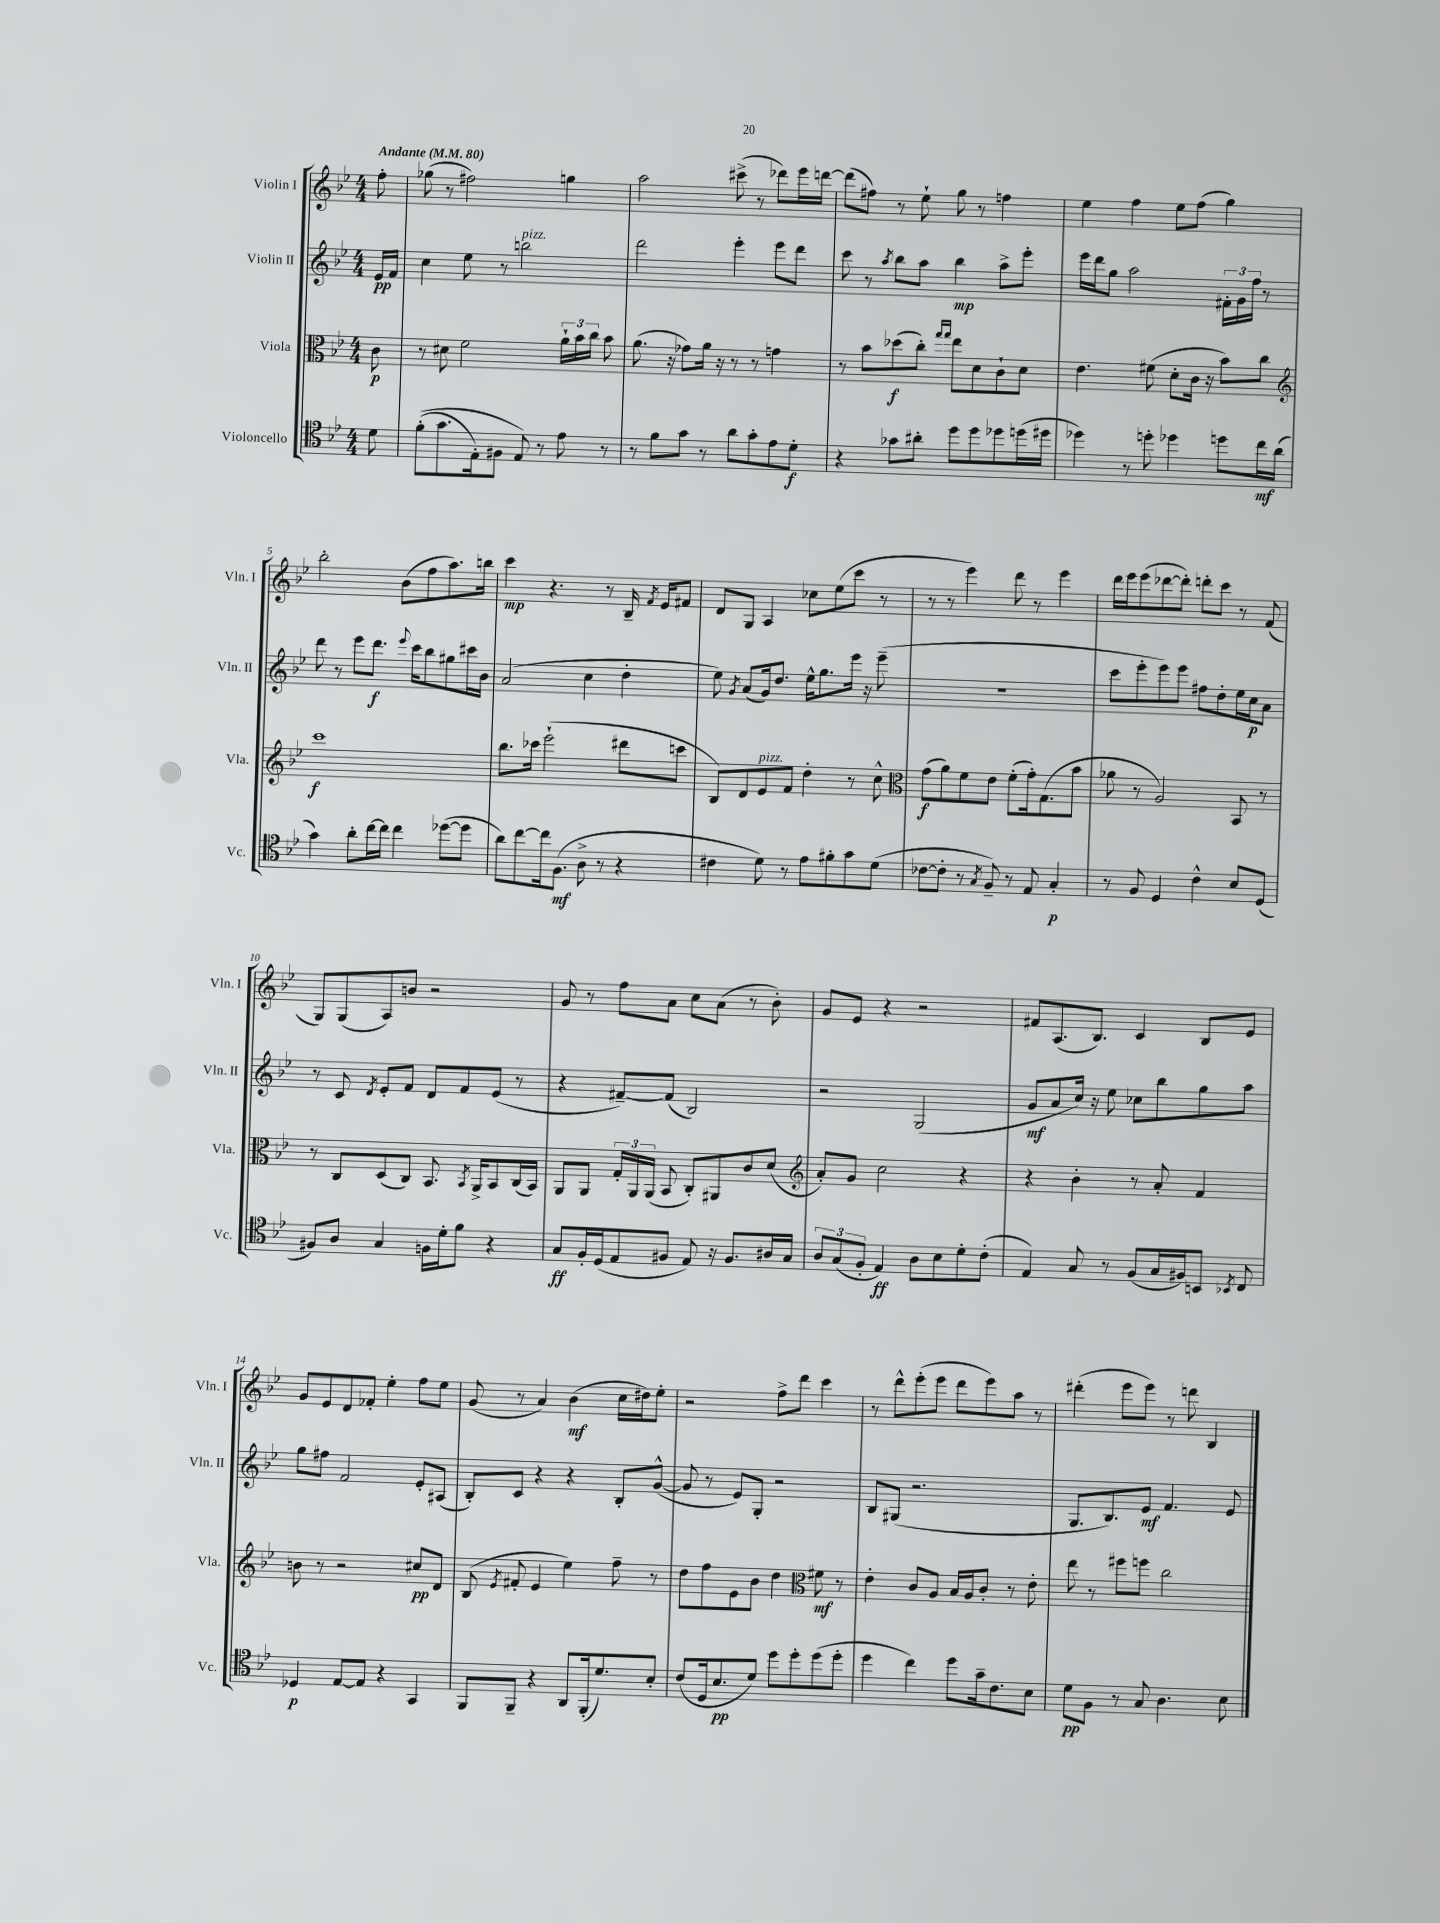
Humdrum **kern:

**kern	**dynam	**kern	**dynam	**kern	**dynam	**kern	**dynam
*part4	*part4	*part3	*part3	*part2	*part2	*part1	*part1
*staff4	*staff4	*staff3	*staff3	*staff2	*staff2	*staff1	*staff1
*I"Violoncello	*	*I"Viola	*	*I"Violin II	*	*I"Violin I	*
*I'Vc.	*	*I'Vla.	*	*I'Vln. II	*	*I'Vln. I	*
*clefC4	*	*clefC3	*	*clefG2	*	*clefG2	*
*k[b-e-]	*	*k[b-e-]	*	*k[b-e-]	*	*k[b-e-]	*
*M4/4	*	*M4/4	*	*M4/4	*	*M4/4	*
*MM80	*	*MM80	*	*MM80	*	*MM80	*
=	=	=	=	=	=	=	=
!	!	!	!	!	!	!LO:TX:a:B:t=Andante	!
8d\	.	8c\	p	16e-/LL	pp	8ff'\	.
.	.	.	.	16f/JJ	.	.	.
=1	=1	=1	=1	=1	=1	=1	=1
((8f'\L	.	8r	.	4cc\	.	(8gg-X\	.
8.g\	.	8d#X\	.	.	.	8r	.
.	.	2f\	.	8ee-\	.	2ff#X\)	.
16E-'\k)	.	.	.	.	.	.	.
8F#X\J	.	.	.	8r	.	.	.
!	!	!	!	!LO:TX:a:i:t=pizz.	!	!	!
8E-/)	.	.	.	2bbn\	.	.	.
8r	.	.	.	.	.	.	.
8e-\	.	24a`\LL	.	.	.	4ggn\	.
.	.	24b-\	.	.	.	.	.
.	.	24cc\JJ	.	.	.	.	.
8r	.	8b-\	.	.	.	.	.
=2	=2	=2	=2	=2	=2	=2	=2
8r	.	(8.a\	.	2ddd\	.	2aa\	.
8f\L	.	.	.	.	.	.	.
.	.	16r	.	.	.	.	.
8g\J	.	8g-X\L)	.	.	.	.	.
8r	.	16a\Jk	.	.	.	.	.
.	.	16r	.	.	.	.	.
8a\L	.	8r	.	4eee-'\	.	(8ccc#X^\	.
8g'\	.	8r	.	.	.	8r	.
8e-\	.	4gn\	.	8eee-\L	.	8ddd-X\L)	.
8d'\J	f	.	.	8ddd\J	.	16eee-\L	.
.	.	.	.	.	.	[16dddn\JJ	.
=3	=3	=3	=3	=3	=3	=3	=3
4r	.	8r	.	8ccc\	.	(8ddd\L]	.
.	.	8b-\L	.	8r	.	8ff#X\J)	.
.	.	.	.	8qaa/	.	.	.
8g-X\L	.	(8dd-X\	f	8bb-\L	.	8r	.
8a#X'\J	.	8cc'\J)	.	8aa\J	.	8ee-`\	.
.	.	16qqgg/LL	.	.	.	.	.
.	.	16qqgg/JJ	.	.	.	.	.
8dd\L	.	8ee-\L	.	4bb-\	mp	8gg\	.
8dd\	.	8d\	.	.	.	8r	.
8dd-X\	.	8c`\	.	8aa^\L	.	4ffn\	.
(16ddn\L	.	8d\J	.	8eee-'\J	.	.	.
16dd#X\JJ	.	.	.	.	.	.	.
=4	=4	=4	=4	=4	=4	=4	=4
4dd-X\)	.	4.e-\	.	16eee-\LL	.	4ee-\	.
.	.	.	.	16ddd\J	.	.	.
.	.	.	.	8gg\J	.	.	.
8r	.	.	.	2aa\	.	4ff\	.
8ddn'\	.	(8f#X\	.	.	.	.	.
4dd-X\	.	8d'\L	.	.	.	8ee-\L	.
.	.	16c\Jk	.	.	.	(8ff\J	.
.	.	16r	.	.	.	.	.
8ddn\L	.	8b-\L)	.	24f#X'\LL	.	4gg\)	.
.	.	.	.	24g\	.	.	.
.	.	.	.	24ff\JJ	.	.	.
16cc\L	mf	8cc\J	.	8r	.	.	.
(16a\JJ	.	.	.	.	.	.	.
!!LO:LB:g=z
=5	=5	=5	=5	=5	=5	=5	=5
*	*	*clefG2	*	*	*	*	*
4g\)	.	1ccc	f	8ddd\	.	2bb-'\	.
.	.	.	.	8r	.	.	.
8a'\L	.	.	.	8eee-\L	.	.	.
[16cc\L	.	.	.	8.ddd\J	f	.	.
16cc\JJ]	.	.	.	.	.	.	.
4cc\	.	.	.	.	.	(8b-\L	.
.	.	.	.	8qqeee-/	.	.	.
.	.	.	.	16ccc\KL	.	.	.
.	.	.	.	8bb-\	.	8ff\	.
([8dd-X\L	.	.	.	8gg#X\	.	8.aa\)	.
8dd-\J]	.	.	.	16ccc#X\L	.	.	.
.	.	.	.	16b-\JJ	.	16bbn\Jk	.
=6	=6	=6	=6	=6	=6	=6	=6
8a\L)	.	8.bb-\L	.	(2a/	.	4ccc\	mp
[8cc\	.	.	.	.	.	.	.
.	.	16ccc-X\Jk	.	.	.	.	.
16cc\k]	.	(2eee-`\	.	.	.	4.r	.
(8.F\J	mf	.	.	.	.	.	.
8A^\	.	.	.	4cc\	.	.	.
8r	.	.	.	.	.	8r	.
4r	.	8ddd#X\L	.	4dd'\	.	16B-~/	.
.	.	.	.	.	.	8qf/	.
.	.	.	.	.	.	16e-/KL	.
.	.	8cccn\J	.	.	.	8f#X/J	.
=7	=7	=7	=7	=7	=7	=7	=7
4c#X\	.	8B-/L)	.	8ee-\)	.	8d/L	.
.	.	.	.	8qg/	.	.	.
.	.	8d/	.	(8a/L	.	8G/J	.
!	!	!LO:TX:a:i:t=pizz.	!	!	!	!	!
8d\)	.	8e-/	.	16g/k)	.	4A/	.
.	.	.	.	8.dd/J	.	.	.
8r	.	8f/J	.	.	.	.	.
8e-\L	.	4dd'\	.	16ee-^^\KL	.	8cc-X\L	.
.	.	.	.	8.gg\	.	.	.
8f#X'\	.	.	.	.	.	(8ee-\	.
8g\	.	8r	.	16eee-\Jk	.	8ccc\J	.
.	.	.	.	16r	.	.	.
(8d\J	.	8cc^^\	.	(8eee-~\	.	8r	.
=8	=8	=8	=8	=8	=8	=8	=8
*	*	*clefC3	*	*	*	*	*
[8c-X\L	.	(8g\L	f	1r	.	8r	.
8c-'\J]	.	8a\)	.	.	.	8r	.
8r	.	8f\	.	.	.	4eee-\)	.
8qG/	.	.	.	.	.	.	.
8F~/)	.	8e-\J	.	.	.	.	.
8r	.	(8f'\L	.	.	.	8ddd\	.
8E-/	.	16g'\k)	.	.	.	8r	.
.	.	(8.G\	.	.	.	.	.
4G'/	p	.	.	.	.	4eee-\	.
.	.	8b-\J	.	.	.	.	.
=9	=9	=9	=9	=9	=9	=9	=9
8r	.	8a-X\	.	8ccc\L	.	16ddd\LL	.
.	.	.	.	.	.	16eee-\J	.
8F/	.	8r	.	8eee-'\	.	(8eee-\	.
4D/	.	2A/)	.	8eee-\)	.	[8ddd-X\	.
.	.	.	.	8eee-\J	.	8ddd-'\J])	.
4c^^\	.	.	.	8ff#X\L	.	8dddn'\L	.
.	.	.	.	8dd'\	.	8ccc\J	.
8B-/L	.	8BB-/	.	16ee-\L	.	8r	.
.	.	.	.	16cc\J	p	.	.
(8D/J	.	8r	.	8a\J	.	(8f/	.
!!LO:LB:g=z
=10	=10	=10	=10	=10	=10	=10	=10
8F#X/L)	.	8r	.	8r	.	8G/L)	.
8A/J	.	8C/L	.	8c/	.	(8G/	.
.	.	.	.	8qd/	.	.	.
4G/	.	(8D/	.	8e-'/L	.	8A/)	.
.	.	8C/J)	.	8f/J	.	8bn/J	.
16Fn\LL	.	8.BB-/	.	8d/L	.	2r	.
16d'\J	.	.	.	.	.	.	.
8f\J	.	.	.	8f/	.	.	.
.	.	8qBB-/	.	.	.	.	.
.	.	16AA^/KL	.	.	.	.	.
4r	.	8BB-/	.	(8e-/J	.	.	.
.	.	(16C/L	.	8r	.	.	.
.	.	16BB-/JJ)	.	.	.	.	.
=11	=11	=11	=11	=11	=11	=11	=11
8G/L	ff	8AA/L	.	4r	.	8g/	.
16F'/L	.	8AA/J	.	.	.	8r	.
(16D/J	.	.	.	.	.	.	.
8E-/	.	24G'/LL	.	[8f#X~/L)	.	8ff\L	.
.	.	24AA/	.	.	.	.	.
.	.	(24AA/JJ	.	.	.	.	.
8F#X/J	.	8BB-/	.	(8f#/J]	.	8a\J	.
8E-/)	.	8C'/L)	.	2B-/)	.	8cc\L	.
16r	.	8AA#X/	.	.	.	(8a\J	.
8.F#/L	.	.	.	.	.	.	.
.	.	8c/	.	.	.	8r	.
16A#X/L	.	(8d/J	.	.	.	8b-'\)	.
16G/JJ	.	.	.	.	.	.	.
=12	=12	=12	=12	=12	=12	=12	=12
*	*	*clefG2	*	*	*	*	*
12A/L	.	8a'/L)	.	2r	.	8g/L	.
(12G/	.	.	.	.	.	.	.
.	.	8g/J	.	.	.	8e-/J	.
12F'/J	.	.	.	.	.	.	.
4E-/)	ff	2cc\	.	.	.	4r	.
8A\L	.	.	.	(2G/	.	2r	.
8B-\	.	.	.	.	.	.	.
8d'\	.	4r	.	.	.	.	.
(8c'\J	.	.	.	.	.	.	.
=13	=13	=13	=13	=13	=13	=13	=13
4E-/)	.	4r	.	8g/L	mf	8f#X/L	.
.	.	.	.	8a/	.	(8.A/	.
8G/	.	4b-'\	.	16cc/Jk)	.	.	.
.	.	.	.	16r	.	8.B-/J)	.
8r	.	.	.	8ee-\	.	.	.
(8F/L	.	8r	.	8cc-X\L	.	4c/	.
16G/L	.	8a'/	.	8bb-\	.	.	.
16F#X/J)	.	.	.	.	.	.	.
8BBn/J	.	4f/	.	8gg\	.	8B-/L	.
8qBB-X/	.	.	.	.	.	.	.
8C/	.	.	.	8aa\J	.	8e-/J	.
!!LO:LB:g=z
=14	=14	=14	=14	=14	=14	=14	=14
4D-X/	p	8bn\	.	8gg\L	.	8g/L	.
.	.	8r	.	8ff#X\J	.	8e-/	.
[8E-/L	.	2r	.	2f/	.	8d/	.
8E-/J]	.	.	.	.	.	8f-X'/J	.
4r	.	.	.	.	.	4ee-'\	.
4GG/	.	8cc#X/L	pp	8e-'/L	.	8ff\L	.
.	.	8d/J	.	(8A#X/J	.	8ee-\J	.
=15	=15	=15	=15	=15	=15	=15	=15
8FF/L	.	(8B-/	.	8B-'/L)	.	(8g/	.
.	.	8qe-/	.	.	.	.	.
8FF~/J	.	8f#X'/	.	8c/J	.	8r	.
4r	.	4e-/	.	4r	.	4a/)	.
8AA/L	.	4ee-\)	.	4r	.	(4b-\	mf
(16FF'/k	.	.	.	.	.	.	.
8.d/)	.	.	.	.	.	.	.
.	.	8ff~\	.	8B-'/L	.	16cc\LL	.
.	.	.	.	.	.	16dd#X\J)	.
8B-'/J	.	8r	.	([8g^^/J	.	8ee-'\J	.
=16	=16	=16	=16	=16	=16	=16	=16
(8c/L	.	8dd\L	.	8g/]	.	2r	.
16D/k	.	8ff\	.	8r	.	.	.
8.B-/	pp	.	.	.	.	.	.
.	.	8e-\	.	8e-/L)	.	.	.
8d/J)	.	8b-\J	.	8G'/J	.	.	.
8dd\L	.	4dd\	.	2r	.	8ff^\L	.
8dd'\	.	.	.	.	.	8ddd\J	.
*	*	*clefC3	*	*	*	*	*
(8dd\	.	8f#X\	mf	.	.	4ccc\	.
8dd'\J	.	8r	.	.	.	.	.
=17	=17	=17	=17	=17	=17	=17	=17
4dd\	.	4e-'\	.	8B-/L	.	8r	.
.	.	.	.	(8G#X/J	.	8ddd^^\L	.
4cc\)	.	8c/L	.	2.r	.	(8eee-'\	.
.	.	8A/J	.	.	.	8eee-\J	.
8dd\L	.	16B-/LL	.	.	.	8ddd\L	.
.	.	16A/J	.	.	.	.	.
16g~\k	.	8c'/J	.	.	.	8eee-\)	.
8.c\	.	.	.	.	.	.	.
.	.	8r	.	.	.	8aa\J	.
8B-\J	.	8e-'\	.	.	.	8r	.
=18	=18	=18	=18	=18	=18	=18	=18
8d\L	pp	8ee-\	.	8.G/L	.	(4ddd#X'\	.
8F\J	.	8r	.	.	.	.	.
.	.	.	.	8.B-/)	.	.	.
8r	.	8ff#X\L	.	.	.	8eee-\L	.
8G/	.	8ffn\J	.	8e-/J	mf	8eee-\J)	.
4.A\	.	2cc\	.	4.f/	.	8r	.
.	.	.	.	.	.	8dddn\	.
.	.	.	.	.	.	4B-/	.
8B-\	.	.	.	8e-/	.	.	.
==	==	==	==	==	==	==	==
*-	*-	*-	*-	*-	*-	*-	*-
